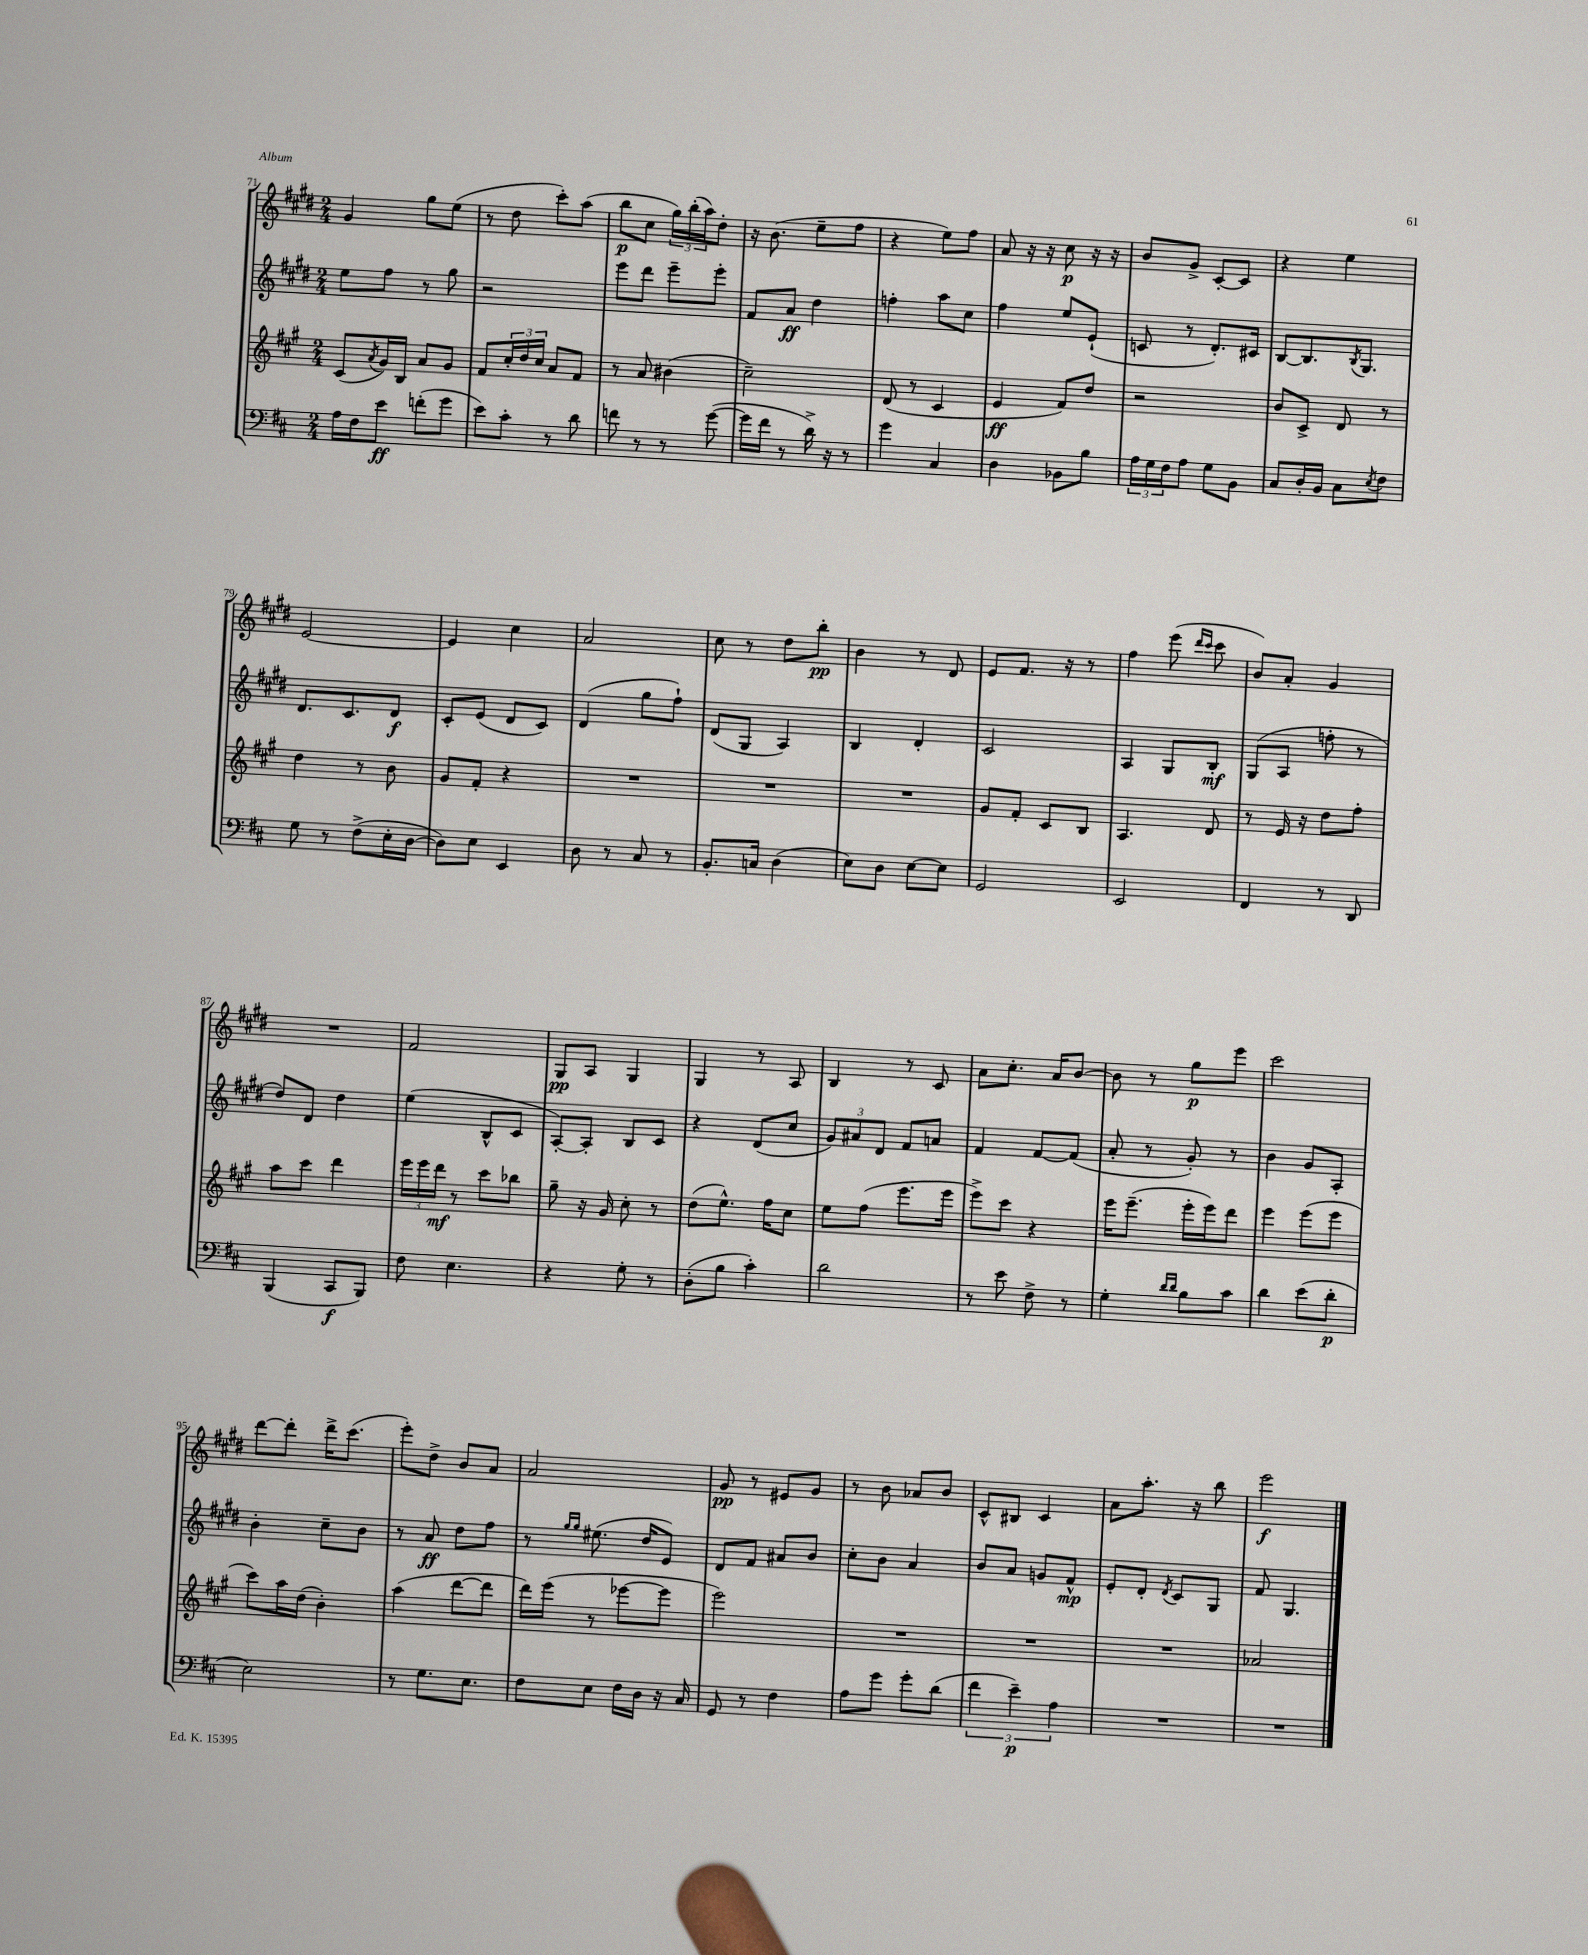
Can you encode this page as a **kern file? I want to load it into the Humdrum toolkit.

**kern	**kern	**kern	**kern
*staff4	*staff3	*staff2	*staff1
*clefF4	*clefG2	*clefG2	*clefG2
*k[f#c#]	*k[f#c#g#]	*k[f#c#g#d#]	*k[f#c#g#d#]
*M2/4	*M2/4	*M2/4	*M2/4
16A\LL	(8c#/L	8ee\L	4g#/
16F#\J	.	.	.
.	8qa/	.	.
8e\J	16g#/L)	8ff#\J	.
.	16B/JJ	.	.
(8f'\L	8a/L	8r	8gg#\L
8g\J	8g#/J	8gg#\	(8ee\J
=	=	=	=
8e\L)	8f#/L	2r	8r
8c#'\J	24cc#'/L	.	8dd#\
.	24dd/	.	.
.	24cc#/JJ	.	.
8r	8a/L	.	8ccc#'\L)
8d\	8f#/J	.	(8aa\J
=	=	=	=
8f\	8r	8eee\L	8bb\L
8r	8a/	8ddd#\J	8cc#\J
8r	(4b#\	8eee~\L	24gg#\LL)
.	.	.	(24bb'\
.	.	.	24aa\J)
([8g\	.	8eee'\J	8dd#'\J
=	=	=	=
16g\]LL	2cc#~\)	8f#/L	16r
16f#\JJ	.	.	(8.b\
8r	.	8a/J	.
16d^\)	.	4dd#\	8ee~\L
16r	.	.	.
8r	.	.	8ff#\J
=	=	=	=
4g\	(8d/	4ff'\	4r
.	8r	.	.
4C#/	4c#/	8aa\L	8ee\L)
.	.	8cc#\J	8ff#\J
=	=	=	=
4D\	4e/	4ff#\	8a/
.	.	.	16r
.	.	.	16r
8BB-\L	8f#/L)	8ee/L	8cc#\
8B\J	8dd/J	(8e`/J	16r
.	.	.	16r
=	=	=	=
24A\LL	2r	8c/	8b/L
24G\	.	.	.
24F#\J	.	.	.
8A\J	.	8r	8g#^/J
8G\L	.	8.d#'/L)	[8c#'/L
8BB\J	.	.	8c#/]J
.	.	16c#/Jk	.
=	=	=	=
8C#/L	8b/L	[8B/L	4r
16D'/L	8c#^/J	8.B/]	.
16BB/JJ	.	.	.
8C#\L	8d/	.	4ee\
.	.	8qB/	.
.	.	8.G#/J	.
8qE/	.	.	.
8F#\J	8r	.	.
=	=	=	=
8G\	4dd\	8.d#/L	[2e/
8r	.	.	.
.	.	8.c#/	.
(8F#^\L	8r	.	.
16E'\L	8b\	8d#/J	.
[16D\JJ	.	.	.
=	=	=	=
8D\]L)	8g#/L	8c#'/L	4e/]
8E\J	8f#'/J	(8e/J	.
4EE/	4r	8d#/L	4cc#\
.	.	8c#/J)	.
=	=	=	=
8D\	2r	(4d#/	2a/
8r	.	.	.
8C#/	.	8gg#\L	.
8r	.	8ff#`\J)	.
=	=	=	=
8.BB'/L	2r	(8d#/L	8cc#\
.	.	8G#/J	8r
16C/Jk	.	.	.
(4D\	.	4A/)	8dd#\L
.	.	.	8bb'\J
=	=	=	=
8E\L)	2r	4B/	4b\
8D\J	.	.	.
[8E\L	.	4d#'/	8r
8E\]J	.	.	8d#/
=	=	=	=
2GG/	8g#/L	2c#/	8e/L
.	8f#'/J	.	8.f#/J
.	8c#/L	.	.
.	.	.	16r
.	8B/J	.	8r
=	=	=	=
2EE/	4.A/	4A/	4ff#\
.	.	8G#/L	(8eee\
.	.	.	16qqddd#/LL
.	.	.	16qqccc#/JJ
.	8d/	8B'/J	8ccc#\
=	=	=	=
4FF#/	8r	(8G#/L	8b/L)
.	16e/	8A/J	8a'/J
.	16r	.	.
8r	8dd\L	8ff'\	4g#/
8DD/	8ff#'\J	8r	.
=	=	=	=
(4BBB/	8aa\L	8dd#/L)	2r
.	8ccc#\J	8d#/J	.
8CC#/L	4ddd\	4dd#\	.
8BBB/J)	.	.	.
=	=	=	=
8F#\	24eee\LL	(4ee\	2f#/
.	24eee\	.	.
.	24ddd\JJ	.	.
4.E\	8r	.	.
.	8ccc#\L	8B^^/L	.
.	8bb-\J	8c#/J	.
=	=	=	=
4r	8gg#~\	[8A'/L)	8G#/L
.	16r	8A'/]J	8A/J
.	16g#/	.	.
8G'\	8cc#'\	8B/L	4G#/
8r	8r	8c#/J	.
=	=	=	=
(8D'\L	(8dd\L	4r	4G#/
8B\J	8.ee^^\J)	.	.
4c#'\)	.	(8d#/L	8r
.	16ff#\LK	.	.
.	8cc#\J	8cc#/J	8A/
=	=	=	=
2d\	8ee\L	12g#/L)	4B/
.	.	12a#/	.
.	(8ff#\J	.	.
.	.	12d#/J	.
.	8.eee\L	8f#/L	8r
.	.	8a/J	8c#/
.	16eee\Jk	.	.
=	=	=	=
8r	8eee^\L)	4f#/	8a\L
8e\	8ccc#\J	.	8.cc#'\J
8F#^\	4r	[8f#/L	.
.	.	.	16a/LK
8r	.	(8f#/]J	[8b/J
=	=	=	=
4G'\	16eee\LK	8a'/	8b\]
.	(8.eee~\J	.	.
.	.	8r	8r
16qqd/LL	.	.	.
16qqd/JJ	.	.	.
8B\L	16eee'\LL	8g#'/)	8gg#\L
.	16eee\J)	.	.
8c#\J	8ddd\J	8r	8eee\J
=	=	=	=
4d\	4eee\	4b\	2ccc#\
(8e\L	(8eee\L	8g#/L	.
8d'\J	8eee\J	8A'/J	.
=	=	=	=
2E\)	8ccc#\L)	4b'\	[8ddd#\L
.	16aa\L	.	8ddd#'\]J
.	(16dd\JJ	.	.
.	4b'\)	8cc#~\L	16ddd#^\LK
.	.	.	(8.ccc#\J
.	.	8b\J	.
=	=	=	=
8r	(4aa\	8r	8eee'\L)
8.G\L	.	8a/	8dd#^\J
.	[8ddd\L	8dd#\L	8b/L
8.E\J	.	.	.
.	8ddd\]J	8ff#\J	8a/J
=	=	=	=
8F#\L	16ddd\LL)	8r	2a/
.	(16eee\JJ	.	.
.	.	16qqgg#/LL	.
.	.	16qqgg#/JJ	.
8E\J	8r	(8.ee#\	.
16F#\LL	[8eee-\L	.	.
16D\JJ	.	16dd#/LK	.
16r	8eee-\]J	8e/J)	.
16C#/	.	.	.
=	=	=	=
8GG/	2eee\)	8d#/L	8g#/
8r	.	8f#/J	8r
4F#\	.	8a#/L	8e#/L
.	.	8b/J	8g#/J
=	=	=	=
8A\L	2r	8cc#'\L	8r
8g\J	.	8b\J	8b\
8g'\L	.	4a/	8a-/L
(8d\J	.	.	8b/J
=	=	=	=
6f#\	2r	8b/L	8c#^^/L
.	.	8a/J	8B#/J
6e~\)	.	.	.
.	.	8g/L	4c#/
6A\	.	.	.
.	.	8f#^^/J	.
=	=	=	=
2r	2r	8e'/L	8a\L
.	.	8d#'/J	8.aa'\J
.	.	8qd#/	.
.	.	8c#/L	.
.	.	.	16r
.	.	8G#/J	8bb\
=	=	=	=
2r	2a-/	8f#/	2eee\
.	.	4.G#/	.
==	==	==	==
*-	*-	*-	*-
